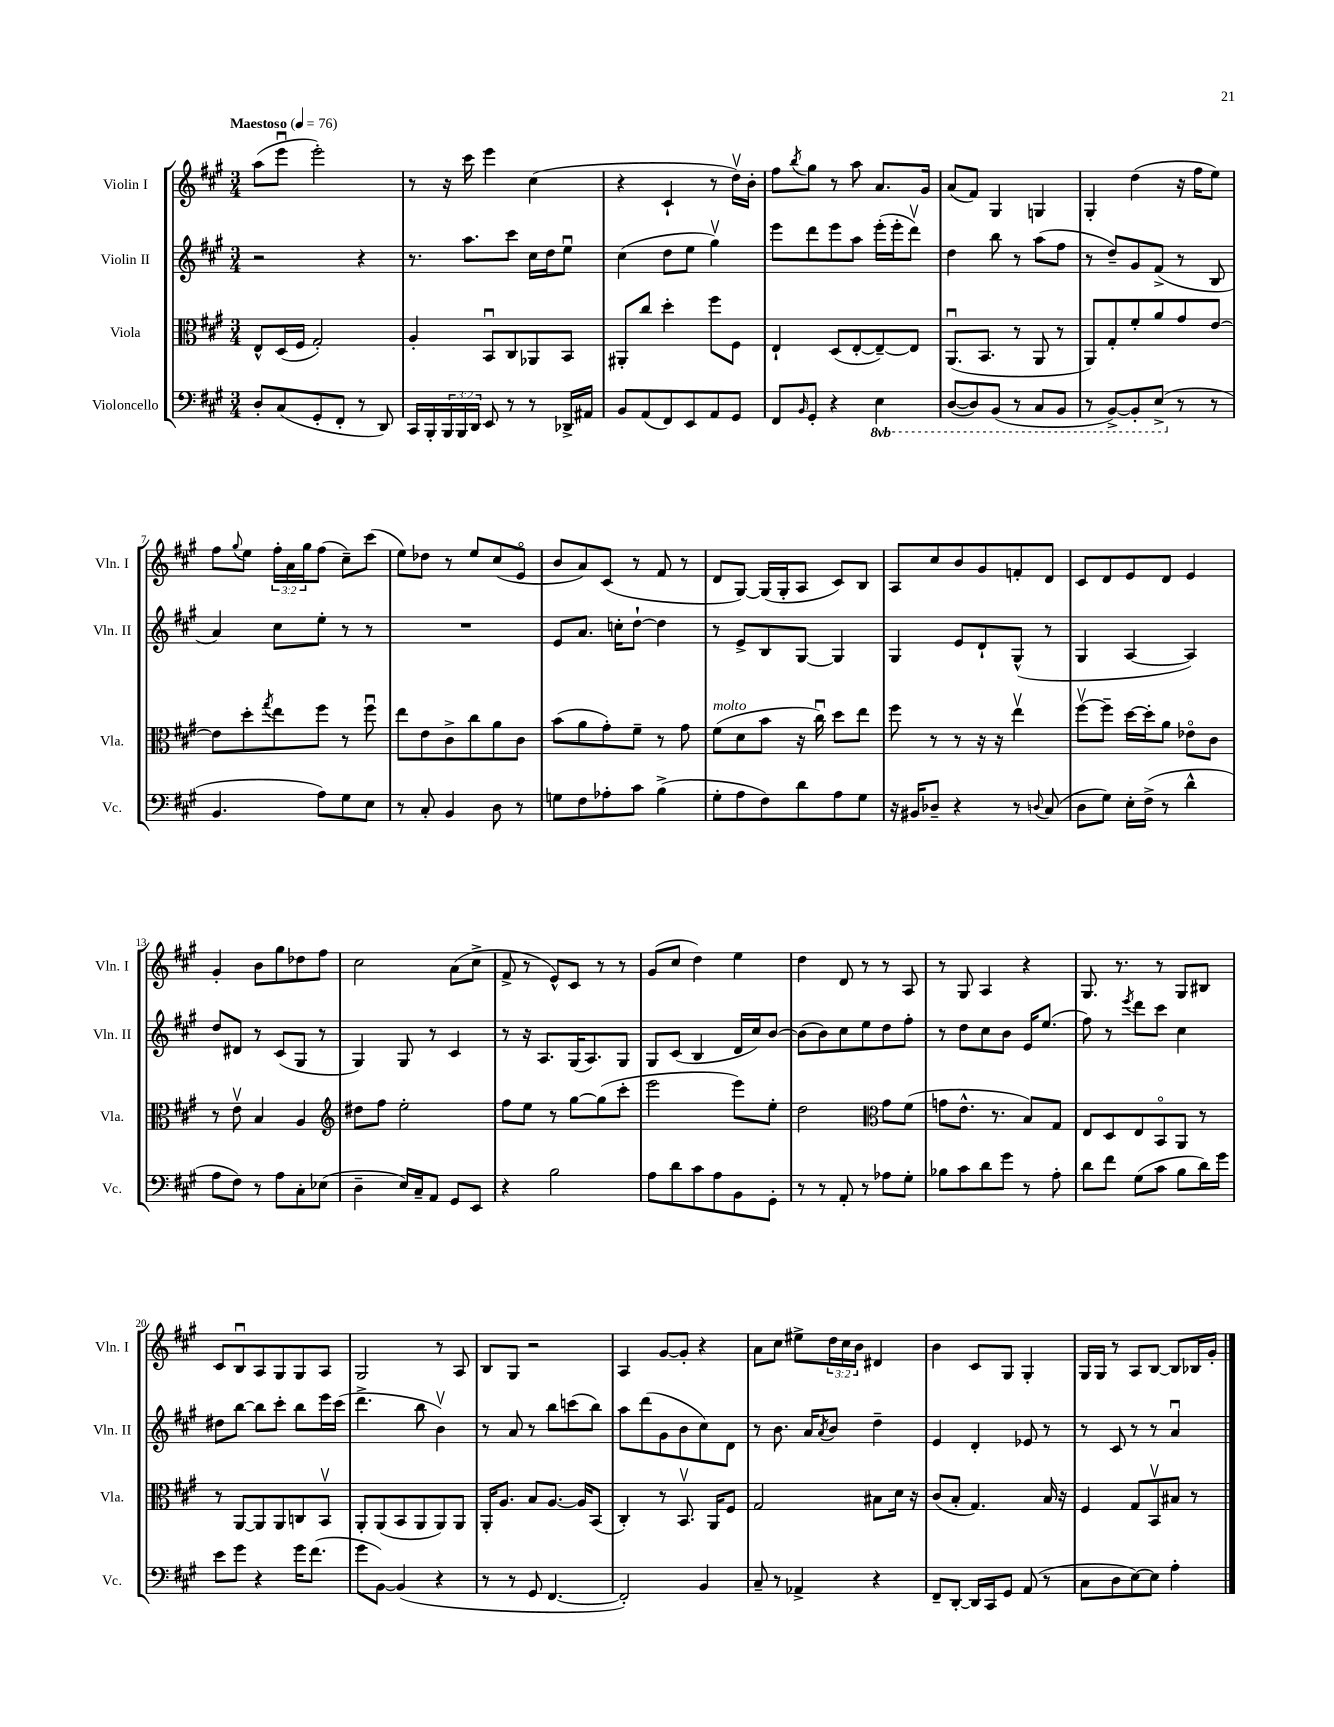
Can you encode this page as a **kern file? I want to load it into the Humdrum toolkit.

**kern	**kern	**kern	**kern
*staff4	*staff3	*staff2	*staff1
*clefF4	*clefC3	*clefG2	*clefG2
*k[f#c#g#]	*k[f#c#g#]	*k[f#c#g#]	*k[f#c#g#]
*M3/4	*M3/4	*M3/4	*M3/4
*MM76	*MM76	*MM76	*MM76
8D'	8E^^	2r	(8aa
(8C#	(16D	.	8eeeu
.	16F#	.	.
8GG#'	2G#')	.	2eee')
8FF#'	.	.	.
8r	.	4r	.
8DD)	.	.	.
=	=	=	=
16CC#	4A'	8.r	8r
16BBB'	.	.	.
24BBB	.	.	16r
24BBB	.	.	.
.	.	8.aa	16ccc#
24DD	.	.	.
8EE	8BBu	.	4eee
8r	8C#	8ccc#	.
8r	8AA-	16cc#	(4cc#
.	.	16dd	.
16DD-^	8BB	8eeu	.
16AA#	.	.	.
=	=	=	=
8BB	8AA#'	(4cc#	4r
(8AA	8cc#	.	.
8FF#)	4dd'	8dd	4c#`
8EE	.	8ee	.
8AA	8ff#	4gg#v)	8r
8GG#	8F#	.	16ddv)
.	.	.	16b'
=	=	=	=
8FF#	4E`	8eee	8ff#
16qqBB	.	.	8qbb
8GG#'	.	8ddd	8gg#
4r	(8D	8eee	8r
.	[8E'	8aa	8aa
4EE	8E~_)	(16eee'	8.a
.	.	16eee'	.
.	8E]	8dddv)	.
.	.	.	16g#
=	=	=	=
([8DD	(8.AAu	4dd	(8a
8DD])	.	.	8f#)
.	8.BB	.	.
(8BBB	.	8bb	4G#
8r	8r	8r	.
8CC#	8AA	(8aa	4G
8BBB	8r	8ff#	.
=	=	=	=
8r	8AA)	8r	4G#'
[8BBB^)	8G#'	8dd~)	.
8BBB']	8f#'	8g#	(4dd
(8EE^	8a	(8f#^	.
8r	8g#	8r	16r
.	.	.	16ff#
8r	[8e	8B	8ee)
=	=	=	=
4.BB	8e]	4a)	8ff#
.	.	.	8qqgg#
.	8dd'	.	8ee
.	8qgg#	.	.
.	8ee	8cc#	24ff#'
.	.	.	24a
.	.	.	24gg#
8A)	8ff#	8ee'	(8ff#
8G#	8r	8r	8cc#~)
8E	8ff#u	8r	(8ccc#
=	=	=	=
8r	8ee	2.r	8ee)
8C#'	8e	.	8dd-
4BB	8c#^	.	8r
.	8cc#	.	8ee
8D	8a	.	(8cc#
8r	8c#	.	8eo
=	=	=	=
8G	(8b	8e	8b
8F#	8a	8.a	8a)
8A-'	8g#')	.	(8c#
.	.	16cc'	.
8c#	8f#~	[8dd`	8r
(4B^	8r	4dd]	8f#
.	8g#	.	8r
=	=	=	=
8G#'	(8f#	8r	8d
8A	8d	8e^	[8G#)
8F#)	8b	8B	(16G#]
.	.	.	16G#'
8d	16r	[8G#	8A
.	16cc#u)	.	.
8A	8dd	4G#]	8c#)
8G#	8ee	.	8B
=	=	=	=
16r	8ff#	4G#	8A
16BB#	.	.	.
8D-~	8r	.	8cc#
4r	8r	8e	8b
.	16r	8d`	8g#
.	16r	.	.
8r	4eev	(8G#^^	8f'
8qqD	.	.	.
(8C#	.	8r	8d
=	=	=	=
8D	[8ff#v	4G#	8c#
8G#)	8ff#~]	.	8d
16E'	[16dd	[4A	8e
(16F#^	16dd']	.	.
8r	8a	.	8d
4d^^	8e-o	4A])	4e
.	8c#	.	.
=	=	=	=
8A	8r	8dd	4g#'
8F#)	8ev	8d#	.
8r	4B	8r	8b
8A	.	(8c#	8gg#
8C#'	4A	8G#	8dd-
(8E-	.	8r	8ff#
=	=	=	=
*	*clefG2	*	*
4D~	8dd#	4G#)	2cc#
.	8ff#	.	.
16E)	2ee'	8G#	.
16C#~	.	.	.
8AA	.	8r	.
8GG#	.	4c#	(8a
8EE	.	.	8cc#^
=	=	=	=
4r	8ff#	8r	8f#^
.	8ee	16r	8r
.	.	8.A	.
2B	8r	.	8e^^)
.	[8gg#	(16G#	8c#
.	.	8.A)	.
.	(8gg#]	.	8r
.	8ccc#'	8G#	8r
=	=	=	=
8A	2eee	8G#	(8g#
8d	.	(8c#	8cc#
8c#	.	4B	4dd)
8A	.	.	.
8BB	8eee)	16d	4ee
.	.	16cc#)	.
8GG#'	8ee'	[8b	.
=	=	=	=
8r	2dd	(8b]	4dd
8r	.	8b)	.
8AA'	.	8cc#	8d
8r	.	8ee	8r
*	*clefC3	*	*
8A-	8g#	8dd	8r
8G#'	(8f#	8ff#'	8A
=	=	=	=
8B-	8g	8r	8r
8c#	8.e^^	8dd	8G#
8d	.	8cc#	4A
.	8.r	.	.
8g#	.	8b	.
8r	8B)	16e	4r
.	.	(8.ee	.
8A'	8G#	.	.
=	=	=	=
8d	8E	8ff#)	8.G#
8f#	8D	8r	.
.	.	.	8.r
.	.	8qeee	.
(8G#	8E	8ddd	.
8c#	8BBo	8ccc#	8r
8B	8AA	4cc#	8G#
16d)	8r	.	8B#
16g#	.	.	.
=	=	=	=
8e	8r	8dd#	8c#
8g#	[8AA	[8bb	8Bu
4r	8AA]	8bb]	8A
.	8AA	8ccc#'	8G#
16g#	8C	8bb	8G#
(8.f#	.	.	.
.	8BBv	16eee	8A
.	.	(16ccc#	.
=	=	=	=
8g#	8AA'	4.ddd^	2G#
[8BB)	(8AA	.	.
(4BB]	8BB	.	.
.	8AA	8bb	.
4r	8AA)	4bv)	8r
.	8AA	.	8A
=	=	=	=
8r	16AA'	8r	8B
.	8.A	.	.
8r	.	8a	8G#
8GG#	8B	8r	2r
[4.FF#	[8.A	8bb	.
.	.	(8ccc	.
.	16A]	.	.
.	(8BB	8bb)	.
=	=	=	=
2FF#'])	4C#')	8aa	4A
.	.	(8ddd	.
.	8r	8g#	[8g#
.	8.BBv	8b	8g#']
4BB	.	8cc#)	4r
.	16AA	.	.
.	8F#	8d	.
=	=	=	=
8C#~	2G#	8r	8a
8r	.	8.b	8cc#
4AA-^	.	.	8ee#^
.	.	16a	.
.	.	8qa	.
.	.	8b	24dd
.	.	.	24cc#
.	.	.	24b
4r	8B#	4dd~	4d#
.	16d	.	.
.	16r	.	.
=	=	=	=
8FF#~	(8c#	4e	4b
[8DD'	8B'	.	.
16DD]	4.G#)	4d'	8c#
16CC#	.	.	.
8GG#	.	.	8G#
(8AA	.	8e-	4G#'
8r	16B	8r	.
.	16r	.	.
=	=	=	=
8C#	4F#	8r	16G#
.	.	.	16G#
8D	.	8c#	8r
[8E)	8G#	8r	8A
8E]	8BBv	8r	[8B
4A'	8B#	4au	8B]
.	8r	.	16B-
.	.	.	16g#'
==	==	==	==
*-	*-	*-	*-
